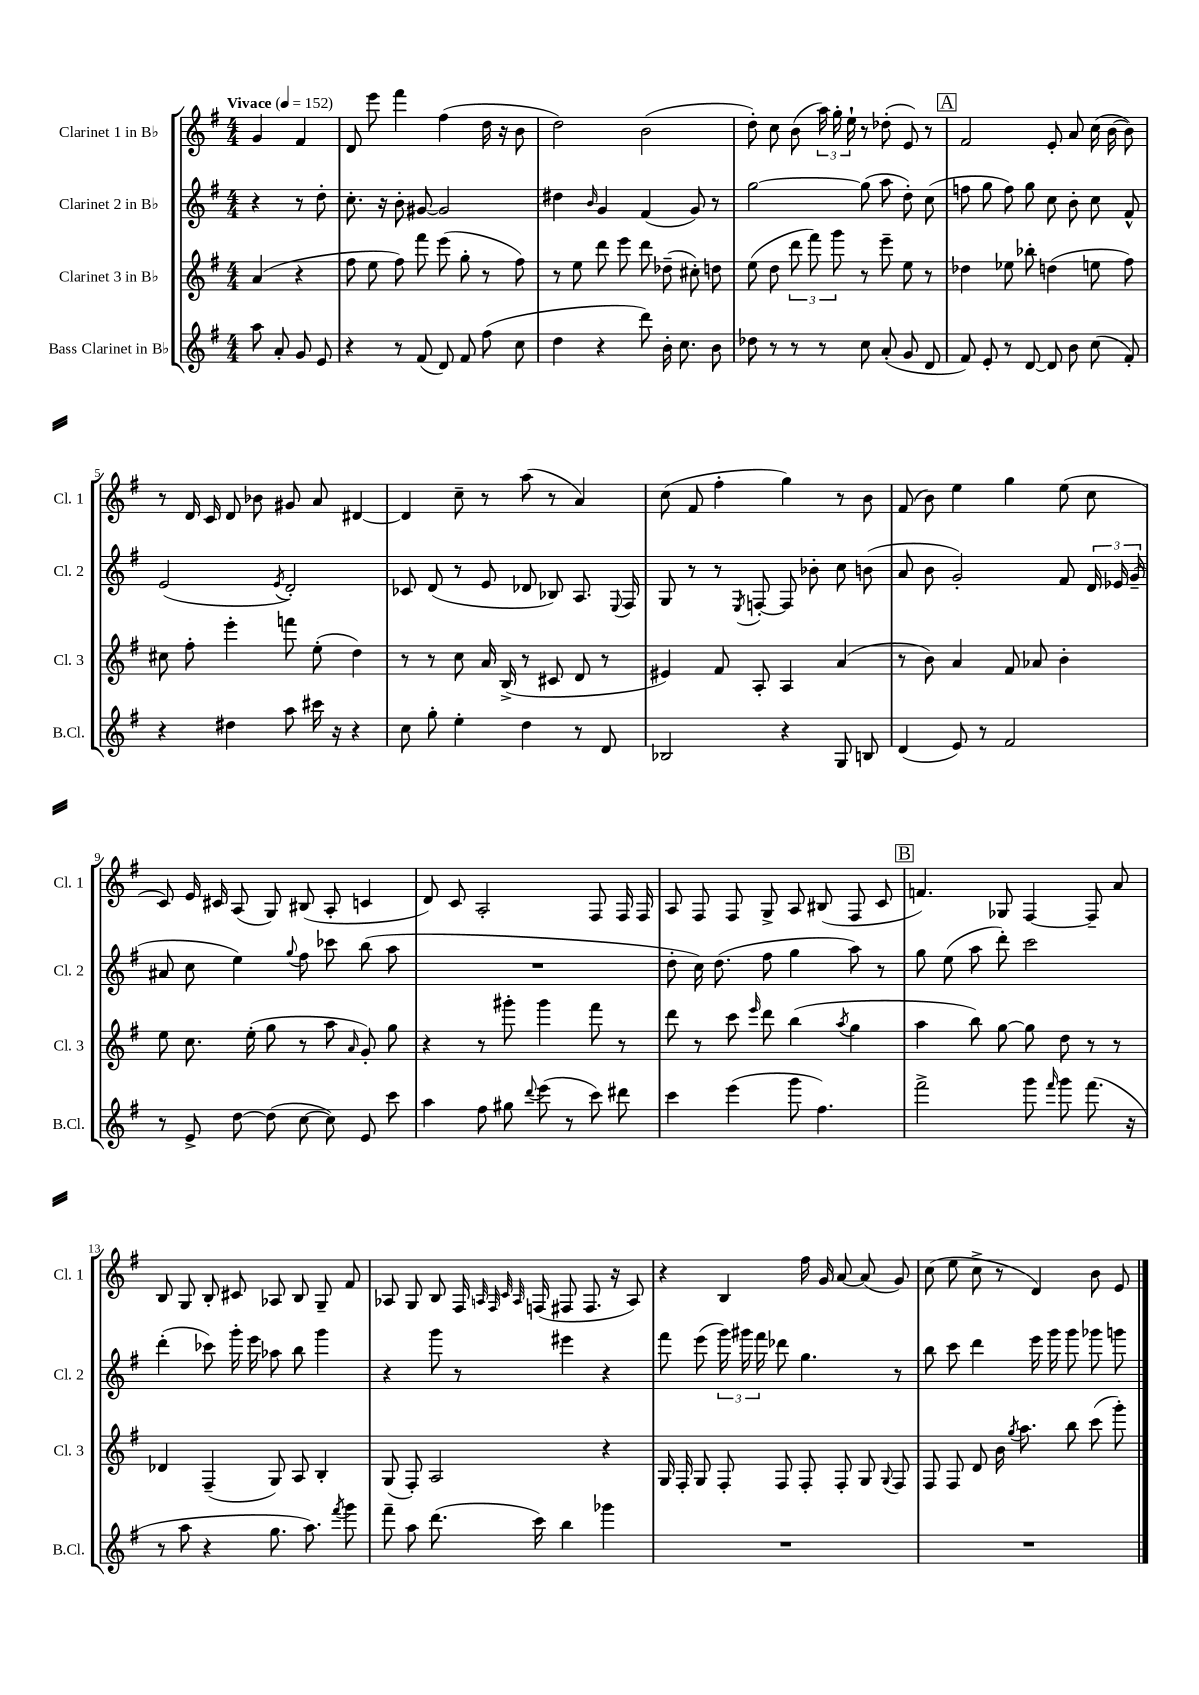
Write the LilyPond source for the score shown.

<<
\new StaffGroup <<
\new Staff = "s0" \with { instrumentName = "Clarinet 1 in Bb" shortInstrumentName = "Cl. 1" } {
    \clef treble \key g \major \numericTimeSignature \time 4/4 \partial 2 \tempo "Vivace" 4 = 152
    \autoBeamOff g'4 fis'4 |
    d'8 e'''8 fis'''4 fis''4( d''16 r16 b'8 |
    d''2) b'2( |
    d''8-.) c''8 b'8( \tuplet 3/2 { a''16) g''16-. e''16-! } r8 des''8-.( e'8) r8 |
    \mark \markup { \box "A" } fis'2 e'8-. a'8 c''16( b'16~ b'8) |
    r8 d'16 c'16 d'8 bes'8 gis'8 a'8 dis'4~ |
    dis'4 c''8-- r8 a''8( r8 a'4) |
    c''8( fis'8 fis''4-. g''4) r8 b'8 |
    fis'8( b'8) e''4 g''4 e''8( c''8 |
    c'8) e'16 cis'16 a8( g8) bis8( a8-. c'4 |
    d'8) c'8 a2-. fis8 fis16 fis16 |
    a8 fis8 fis8 g8-> a8 bis8( fis8 c'8 |
    \mark \markup { \box "B" } f'4.) ges8 fis4~ fis8-- a'8 |
    b8 g8 b8-. cis'8 aes8 b8 g8-- fis'8 |
    aes8 g8 b8 fis16 \grace { a32 fis32 c'32 a32 } f16( fis8 fis8. r16 a8) |
    r4 b4 fis''16 g'16 a'8~ a'8( g'8) |
    c''8( e''8 c''8-> r8 d'4) b'8 e'8 \bar "|." |
}
\new Staff = "s1" \with { instrumentName = "Clarinet 2 in Bb" shortInstrumentName = "Cl. 2" } {
    \clef treble \key g \major \numericTimeSignature \time 4/4 \partial 2
    \autoBeamOff r4 r8 d''8-. |
    c''8.-. r16 b'8-. gis'8~ gis'2 |
    dis''4 \grace { b'16 } g'4 fis'4( g'8) r8 |
    g''2~ g''8( a''8 d''8-.) c''8( |
    \mark \markup { \box "A" } f''8 g''8 f''8) g''8 c''8 b'8-. c''8 fis'8-^ |
    e'2( \acciaccatura { e'8 } d'2-.) |
    ces'8 d'8( r8 e'8 des'8 bes8) a8. \appoggiatura { e8 } fis16 |
    g8 r8 r8 \acciaccatura { e8 } f8~-. f8 bes'8-. c''8 b'8( |
    a'8 b'8 g'2-.) fis'8 \tuplet 3/2 { d'16 ees'16 g'16--( } |
    ais'8 c''8 e''4) \appoggiatura { g''8 } fis''8 ces'''8 b''8( a''8 |
    R1 |
    d''8-. c''16) d''8.( fis''8 g''4 a''8) r8 |
    \mark \markup { \box "B" } g''8 e''8( a''8 d'''8-.) c'''2 |
    d'''4-.( ces'''8) g'''16-. e'''16 aes''8 b''8 g'''4 |
    r4 g'''8 r8 eis'''4 r4 |
    fis'''8 e'''8( \tuplet 3/2 { g'''16) gis'''16 fis'''16 } des'''8 g''4. r8 |
    b''8 c'''8 d'''4 e'''16 g'''16 g'''8 ges'''8 g'''8 \bar "|." |
}
\new Staff = "s2" \with { instrumentName = "Clarinet 3 in Bb" shortInstrumentName = "Cl. 3" } {
    \clef treble \key g \major \numericTimeSignature \time 4/4 \partial 2
    \autoBeamOff a'4( r4 |
    fis''8 e''8 fis''8) fis'''8 e'''8( g''8-. r8 fis''8) |
    r8 e''8 d'''8 e'''8 d'''8 des''8--( cis''8-.) d''8 |
    e''8( d''8 \tuplet 3/2 { d'''8 fis'''8) g'''8 } r8 e'''8-- e''8 r8 |
    \mark \markup { \box "A" } des''4 ees''8 bes''8-. d''4( e''8 fis''8) |
    cis''8 fis''8-. e'''4-. f'''8 e''8-.( d''4) |
    r8 r8 c''8 a'16 b16->( r8 cis'8 d'8 r8 |
    eis'4) fis'8 a8-. a4 a'4( |
    r8 b'8) a'4 fis'8 aes'8 b'4-. |
    e''8 c''8. e''16-.( g''8 r8 a''8 \grace { a'16 } g'8-.) g''8 |
    r4 r8 gis'''8-. gis'''4 fis'''8 r8 |
    d'''8 r8 c'''8 \grace { e'''16 } d'''8 b''4( \acciaccatura { a''8 } g''4 |
    \mark \markup { \box "B" } a''4 b''8) g''8~ g''8 d''8 r8 r8 |
    des'4 fis4--( g8) a8 b4-. |
    g8( fis8-.) a2 r4 |
    g16 fis16-. g8 fis8-. fis8 fis8-. fis8-. g8 \appoggiatura { g8 } fis8 |
    fis8 fis8 d'8 b'16 \acciaccatura { g''8 } a''8. b''8 c'''8( g'''8-.) \bar "|." |
}
\new Staff = "s3" \with { instrumentName = "Bass Clarinet in Bb" shortInstrumentName = "B.Cl." } {
    \clef treble \key g \major \numericTimeSignature \time 4/4 \partial 2
    \autoBeamOff a''8 a'8-. g'8 e'8 |
    r4 r8 fis'8( d'8) fis'8 fis''8( c''8 |
    d''4 r4 d'''8) b'16-. c''8. b'8 |
    des''8 r8 r8 r8 c''8 a'8-.( g'8 d'8 |
    \mark \markup { \box "A" } fis'8) e'8-. r8 d'8~ d'8 b'8 c''8( fis'8-.) |
    r4 dis''4 a''8 cis'''16 r16 r4 |
    c''8 g''8-. e''4-. d''4 r8 d'8 |
    bes2 r4 g8 b8 |
    d'4( e'8) r8 fis'2 |
    r8 e'8-> d''8~ d''8( c''8~ c''8) e'8 c'''8 |
    a''4 fis''8 gis''8 \appoggiatura { d'''8 } e'''8( r8 c'''8) dis'''8 |
    c'''4 e'''4( g'''8 fis''4.) |
    \mark \markup { \box "B" } fis'''2-> g'''8 \grace { fis'''16 } g'''8 fis'''8.( r16 |
    r8 a''8 r4 g''8. a''8.) \acciaccatura { fis'''8 } g'''8 |
    fis'''8-- a''8 d'''8.( c'''16) b''4 ges'''4 |
    R1 |
    R1 \bar "|." |
}
>>
>>
